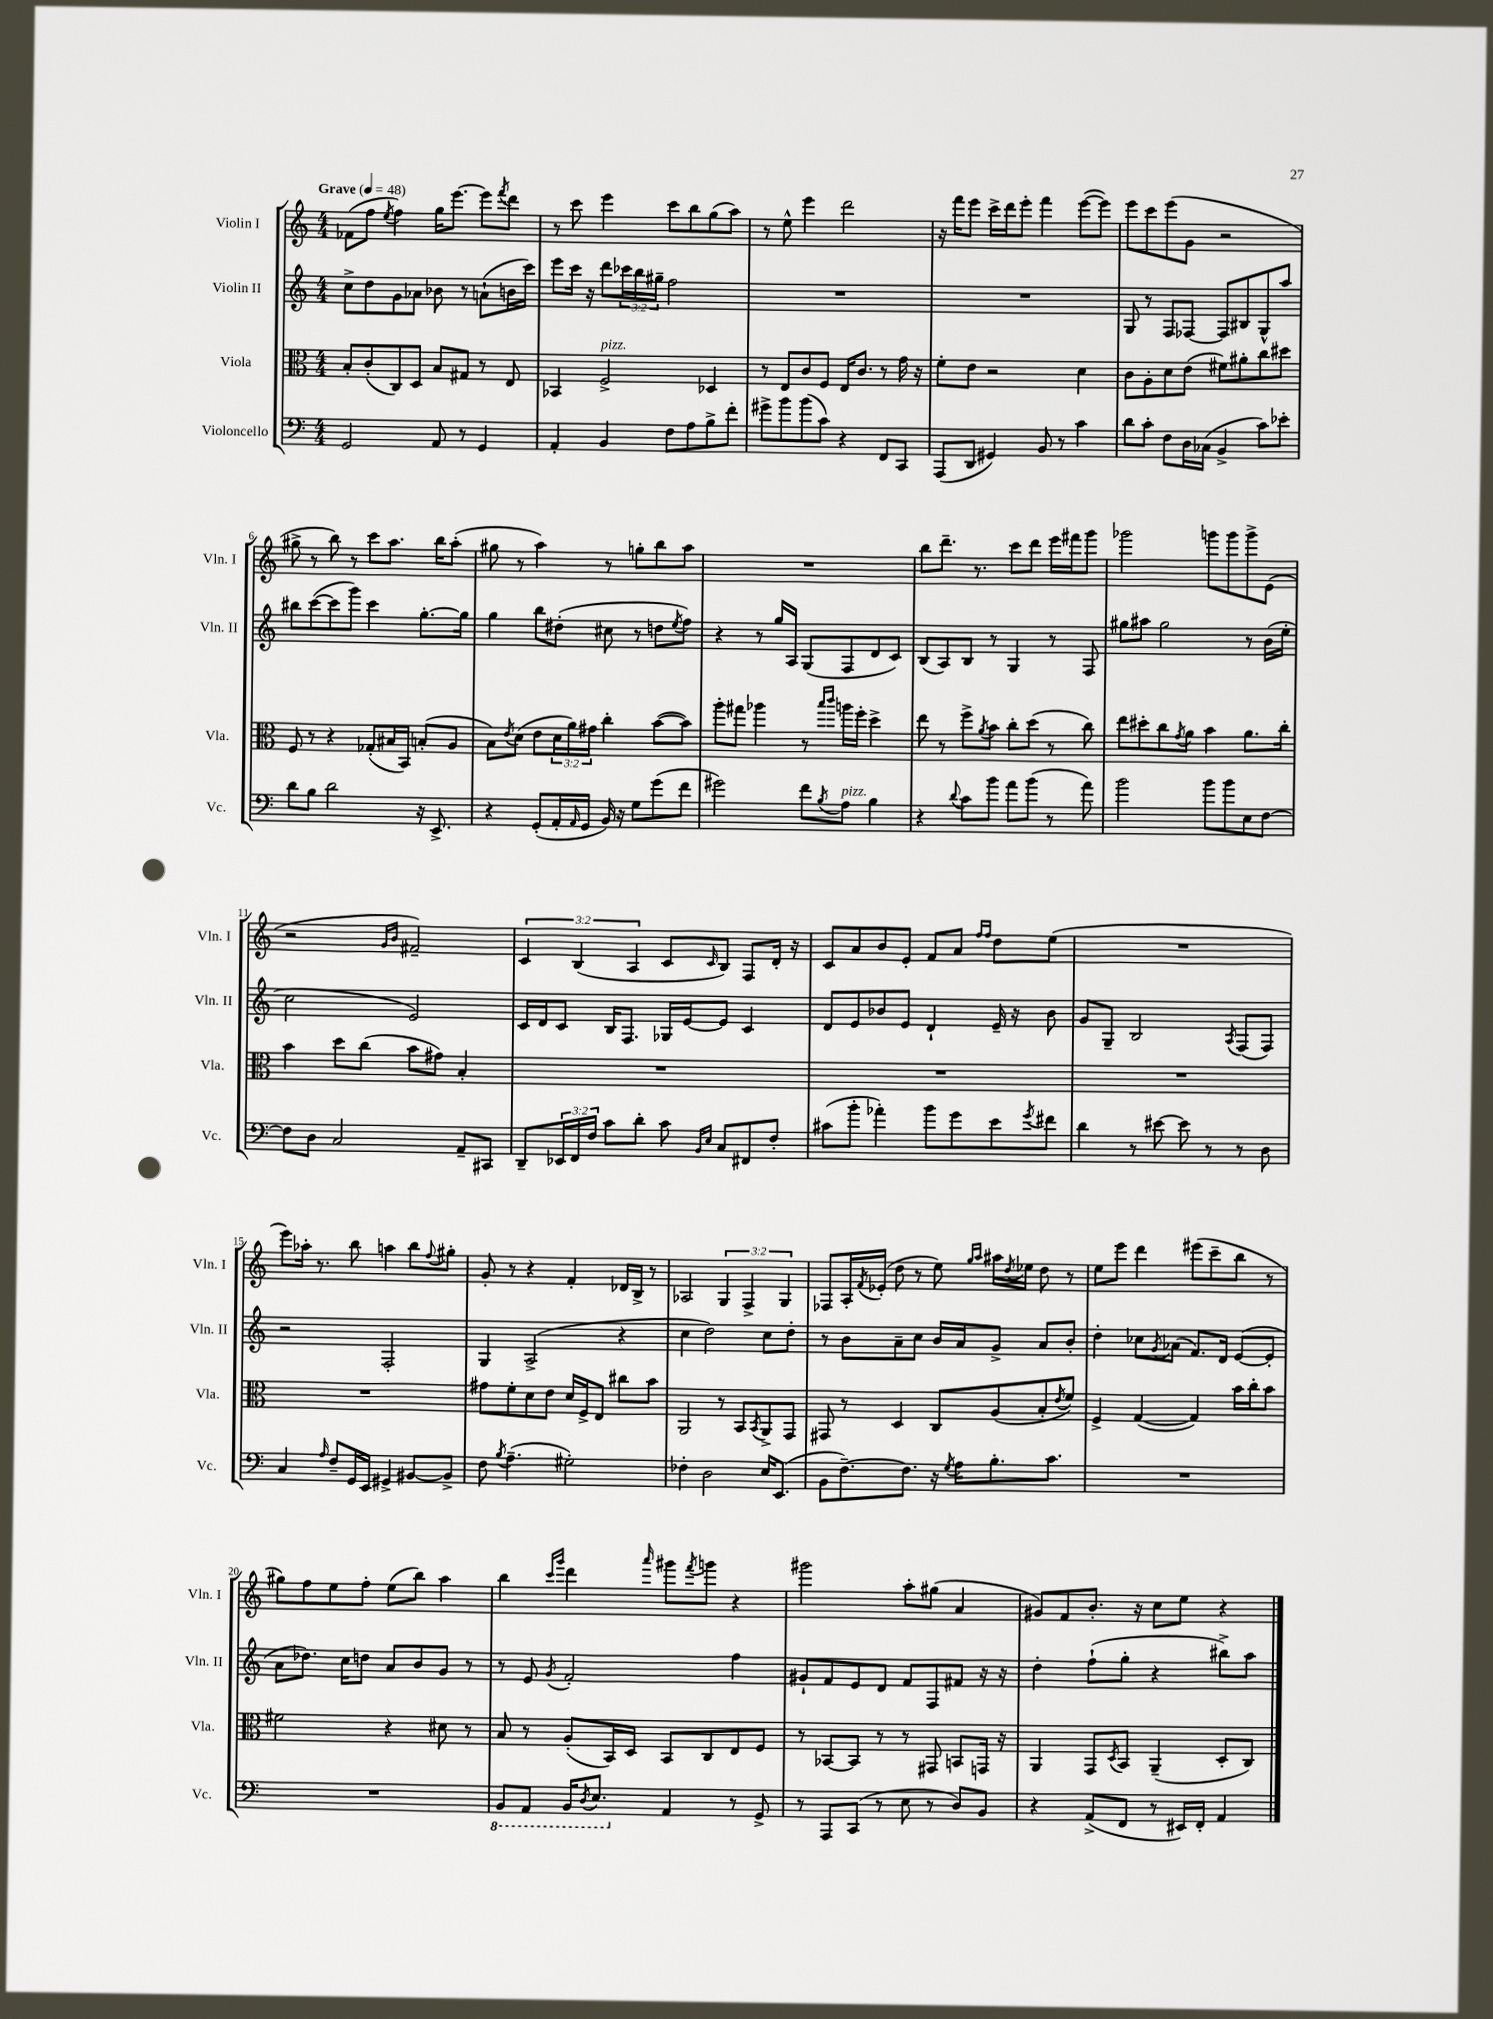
<<
\new StaffGroup <<
\new Staff = "s0" \with { instrumentName = "Violin I" shortInstrumentName = "Vln. I" } {
    \clef treble \key c \major \numericTimeSignature \time 4/4 \override Staff.TupletNumber.text = #tuplet-number::calc-fraction-text \tempo "Grave" 4 = 48
    fes'8( f''8 \acciaccatura { e''8 } f''4) g''16 e'''8.~ e'''8 \acciaccatura { f'''8 } d'''8 |
    r8 c'''8 e'''4 c'''8 b''8 g''8( a''8) |
    r8 e''8-^ e'''4 d'''2 |
    r16 f'''16 e'''8 c'''16-> d'''16 e'''8-. f'''4 e'''8~( e'''8) |
    e'''8 c'''8 e'''8( g'8 r2 |
    gis''8-> r8 b''8) r8 c'''8 a''8. b''16 a''8-.( |
    gis''8 r8 a''4) r8 g''8-. b''8 a''8 |
    R1 |
    b''8 d'''8.-- r8. c'''8 d'''8 e'''16 fis'''16 g'''8 |
    ges'''2 g'''8 g'''8 g'''8-> e'8( |
    r2 \grace { g'16 b'16 } fis'2--) |
    \tuplet 3/2 { c'4 b4( a4 } c'8 \grace { c'16 } b8) f8 d'16-. r16 |
    c'8 a'8 b'8 e'8-. f'8 a'8 \grace { f''16 f''16 } d''8 e''8( |
    R1 |
    e'''8) aes''16-. r8. b''8 a''4 b''8 \appoggiatura { f''8 } gis''8-. |
    g'8-. r8 r4 f'4-. des'16 b16-> r8 |
    aes2 \tuplet 3/2 { g4 f4-> g4 } |
    fes8 a16-. \acciaccatura { f'8 } ees'16-.( d''8 r8 e''8) \grace { g''16 a''16 } ais''16 \acciaccatura { d''8 } ees''16 d''8 r8 |
    e''8 e'''8 d'''4 eis'''8( c'''8-- b''8 r8 |
    gis''8) f''8 e''8 f''8-. e''8( b''8) a''4 |
    b''4 \grace { c'''16 g'''16 } d'''4 \grace { a'''16 } gis'''8 \acciaccatura { f'''8 } g'''8 r4 |
    gis'''2 a''8-. gis''8( a'4 |
    gis'8) f'8 b'8.-. r16 c''8 e''8 r4 \bar "|." |
}
\new Staff = "s1" \with { instrumentName = "Violin II" shortInstrumentName = "Vln. II" } {
    \clef treble \key c \major \numericTimeSignature \time 4/4 \override Staff.TupletNumber.text = #tuplet-number::calc-fraction-text
    c''8-> d''8 g'8 aes'8 bes'8 r8 a'8-!( b'16 c'''16) |
    e'''8 c'''16 r16 d'''8 \tuplet 3/2 { ces'''16 b''16 gis''16-- } f''2 |
    R1 |
    R1 |
    g8 r8 f8 fes8~ fes8 bis8 g8-^ a''8 |
    bis''8 c'''8~( c'''8 g'''8) c'''4 g''8.~-. g''16 |
    g''4 b''8 dis''8-.( cis''8 r8 d''8 \acciaccatura { e''8 } f''8) |
    r4 r8 g''16 a16 g8( f8 d'8 c'8) |
    b8( a8) b8 r8 g4 r8 f8 |
    gis''8 ais''8 gis''2 r8 b'16( e''16-. |
    c''2 e'2) |
    c'16 d'16 c'8 b16 f8. ges16 e'16~ e'8 c'4 |
    d'8 e'8 bes'8 e'8 d'4-! e'16-- r16 bes'8 |
    g'8 g8-- b2 \acciaccatura { a8 } f8( f8) |
    r2 f2-. |
    g4 a2->( r4 |
    c''4 d''2) c''8 d''8-. |
    r8 b'8 a'8-- c''8 b'16 a'16 g'8-> a'8 b'8-. |
    d''4-. ces''8 \acciaccatura { g'8 } aes'8( f'8.) d'16 e'8~( e'8-. |
    a'8 des''8.) c''16 d''8 a'8 b'8 g'8 r8 |
    r8 e'8 \acciaccatura { g'8 } f'2-. f''4 |
    gis'8-! f'8 e'8 d'8 f'8 f8 fis'8 r16 r16 |
    d''4-. f''8-!( g''8-. r4 bis''8->) a''8 \bar "|." |
}
\new Staff = "s2" \with { instrumentName = "Viola" shortInstrumentName = "Vla." } {
    \clef alto \key c \major \numericTimeSignature \time 4/4 \override Staff.TupletNumber.text = #tuplet-number::calc-fraction-text
    b8-. c'8-.( c8) d8 b8 gis8 r8 e8 |
    bes,4 f2->^\markup { \italic "pizz." } des4 |
    r8 e8 c'8 f8 e16 c'8. r8 g'16 r16 |
    f'8-. e'8 r2 d'4 |
    c'8 a8-. d'8 e'8( fis'8) ais'8-. c''8 dis''8 |
    f8 r8 r4 ges8-.( bis16 b,16) b8-.( a8 |
    b8) \acciaccatura { e'8 } d'8( e'8 \tuplet 3/2 { d'16 a'16) gis'16 } c''4-. b'8~( b'8) |
    a''8-. gis''8 aes''4 r8 \grace { b''16 c'''16 } a''16 f''16-. d''4-> |
    e''8 r8 f''8-> \acciaccatura { a'8 } b'8 c''8-. d''8( r8 c''8) |
    e''8 dis''8-. c''8 \acciaccatura { g'8 } a'8 b'4 a'8. c''16-. |
    b'4 d''8 c''8( b'8 gis'8) b4-. |
    R1 |
    R1 |
    R1 |
    R1 |
    gis'8 f'8-. d'8 e'8 d'16 f16-> e8 cis''8 b'8 |
    a,2 r8 b,8 \acciaccatura { b,8 } a,8-> g,8 |
    gis,8 r8 d4 c8 a8( b8-. \acciaccatura { e'8 } f'8) |
    f4-> g4~( g4) b'16 c''16-. b'8 |
    fis'2 r4 dis'8 r8 |
    b8 r8 a8-.( b,16) d16 b,8 c8 e8 f8 |
    r8 bes,8~ bes,8 r8 r8 gis,8 b,8 g,16 r16 |
    a,4 g,8 \acciaccatura { d8 } b,8 a,4--( d8-. c8) \bar "|." |
}
\new Staff = "s3" \with { instrumentName = "Violoncello" shortInstrumentName = "Vc." } {
    \clef bass \key c \major \numericTimeSignature \time 4/4 \override Staff.TupletNumber.text = #tuplet-number::calc-fraction-text
    g,2 a,8 r8 g,4 |
    a,4-. b,4 f8 a8 b8-> f'8-. |
    gis'8-> b'8 b'8( c'8) r4 f,8 c,8 |
    a,,8( d,8 gis,4) b,8 r8 c'4 |
    d'8 c'8-. f8 d16 ces16( b,4-> c'8) ees'8-. |
    d'8 b8 d'2 r16 e,8.-> |
    r4 g,8-.( a,16-. \grace { a,16 } g,16 b,16) r16 g8 g'8( f'8 |
    gis'2) f'8 \acciaccatura { b8 } a8^\markup { \italic "pizz." } b4 |
    r4 \appoggiatura { d'8 } c'8 b'8 a'8 b'8( r8 a'8) |
    b'2 b'8 b'8 e8 f8~ |
    f8 d8 c2 a,8-- cis,8 |
    d,8-- \tuplet 3/2 { ees,16 f,16 f16 } c'8 d'8-. c'8 \grace { b,16 e16 } c8 fis,8 f8-. |
    cis'8( b'8-. aes'4-.) b'8 g'8 e'8 \acciaccatura { g'8 } fis'8 |
    d'4 r8 eis'8~ eis'8 r8 r8 d8 |
    c4 \grace { a16 } f8-- g,16 e,16 gis,4-> bis,8~ bis,8-> |
    f8 \acciaccatura { b8 } a4.--( gis2-.) |
    fes4-. d2 e16 e,8.( |
    b,8 f8.~--) f8. r16 \acciaccatura { g8 } a16 b8.-. c'8. |
    R1 |
    R1 |
    \ottava #-1 b,,8 a,,8 b,,16 \acciaccatura { d,8 } e,8. \ottava #0 a,4 r8 g,8-> |
    r8 a,,8 c,8( r8 e8 r8 d8) b,8 |
    r4 a,8->( f,8 r8 eis,16) f,16-. a,4 \bar "|." |
}
>>
>>
